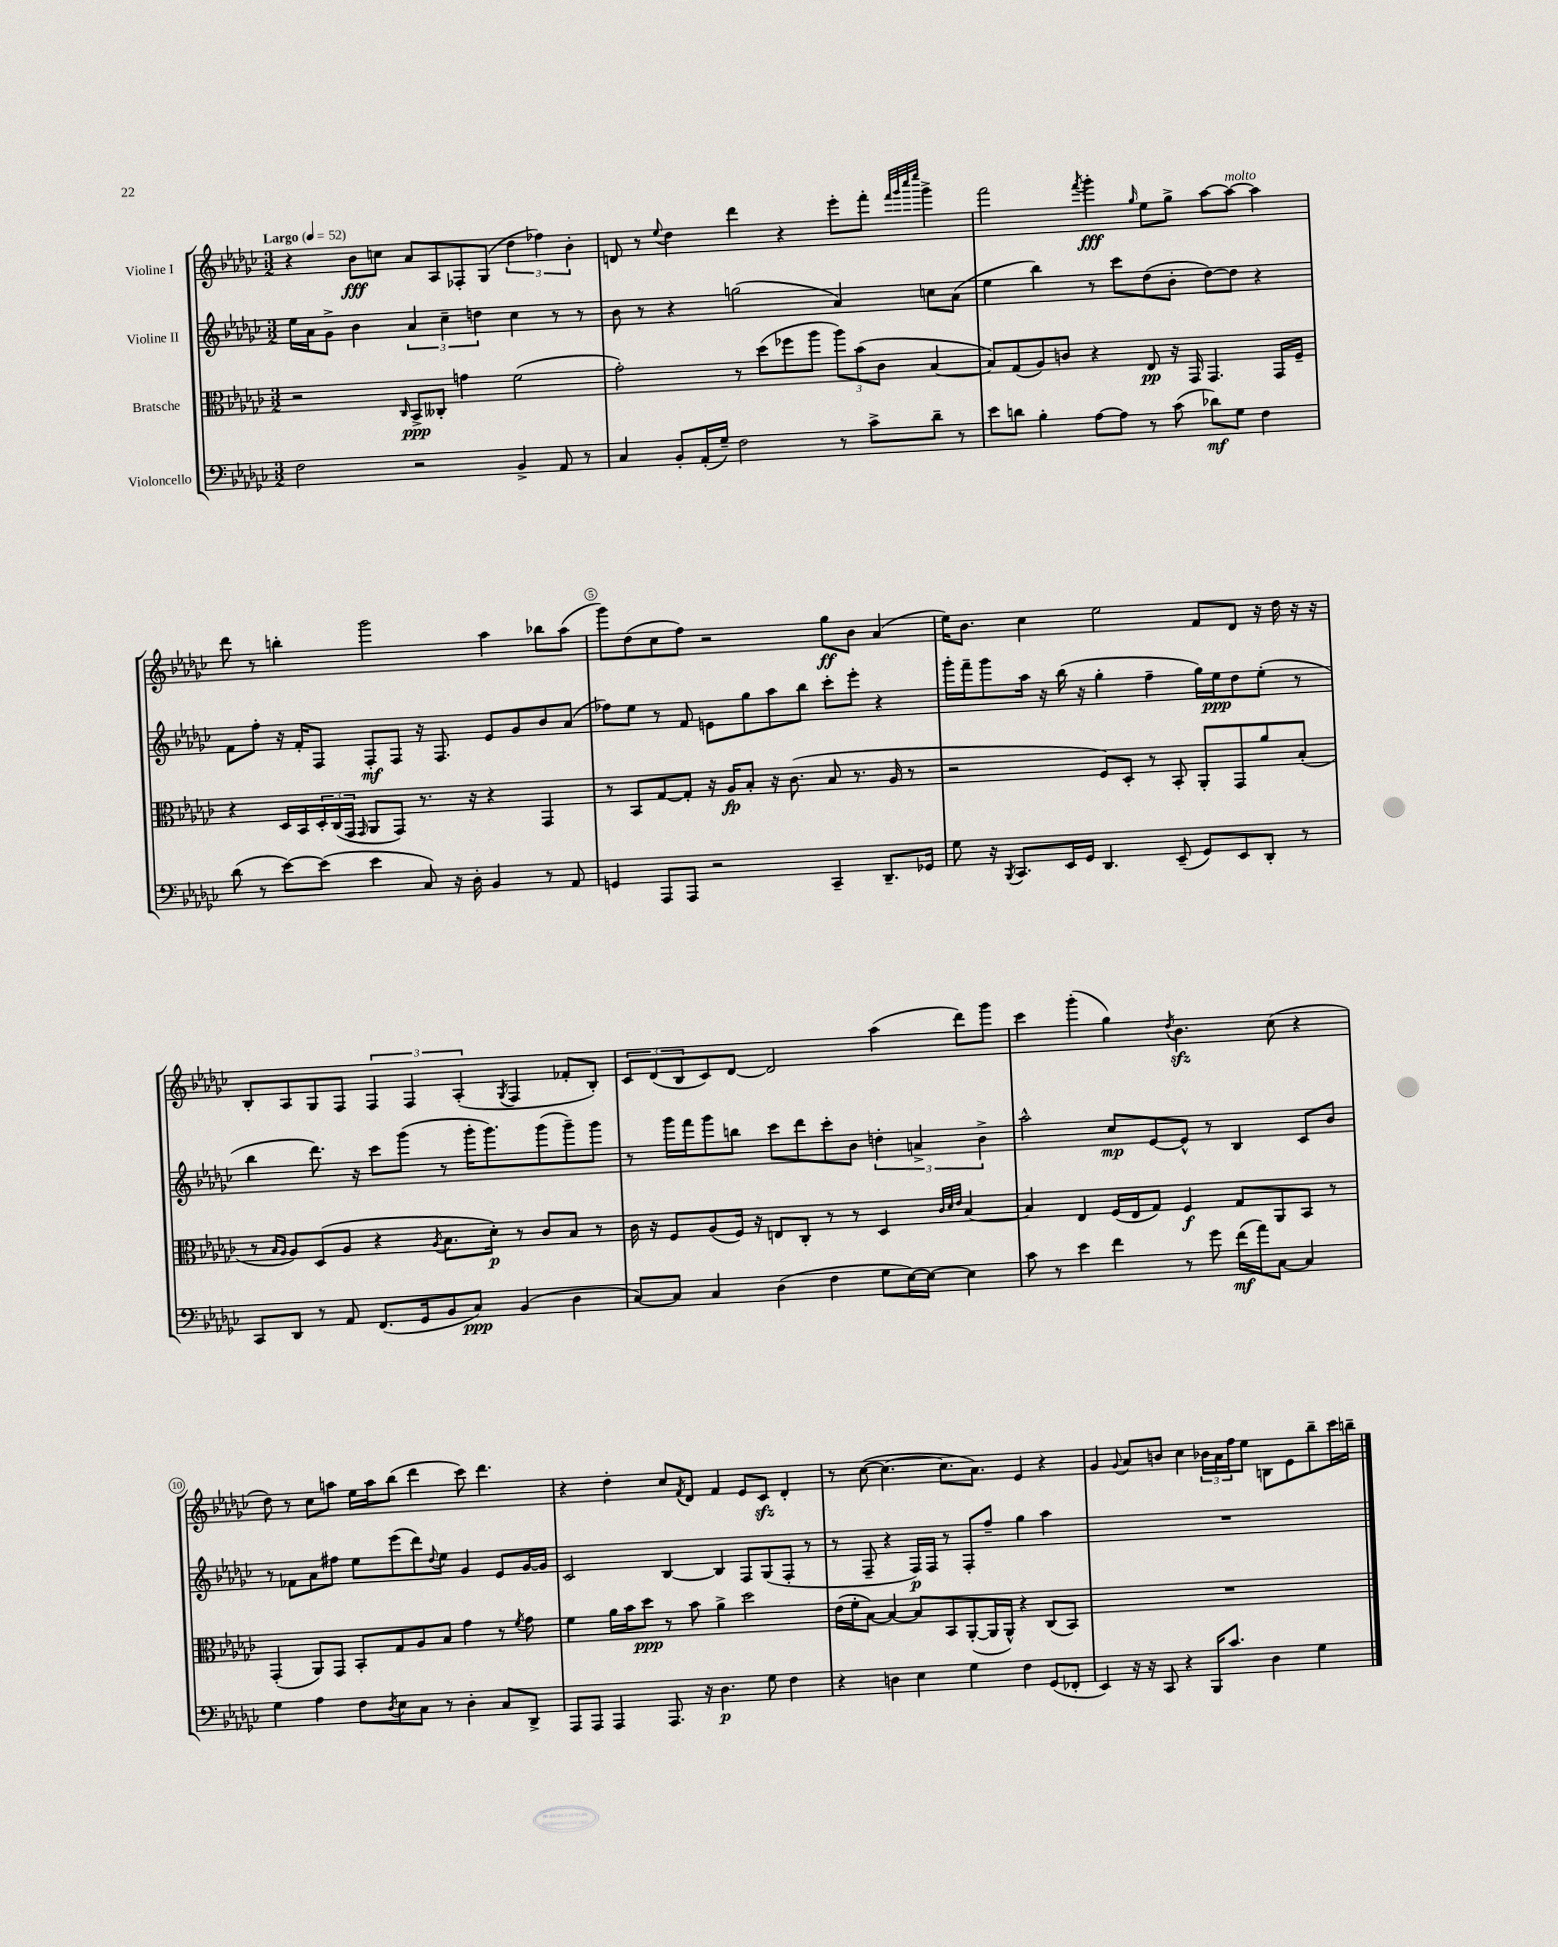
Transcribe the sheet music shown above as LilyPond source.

<<
\new StaffGroup <<
\new Staff = "s0" \with { instrumentName = "Violine I" } {
    \clef treble \key ges \major \numericTimeSignature \time 3/2 \tempo "Largo" 4 = 52
    r4 bes'8\fff c''8 aes'8 aes8 fes8-. ges8( \tuplet 3/2 { des''4 fes''4) bes'4-. } |
    d'8 r8 \appoggiatura { ees''8 } des''4 des'''4 r4 ees'''8-. f'''8-. \grace { f'''32 ges'''32 ces''''32 ees''''32 } ges'''4-> |
    f'''2 \acciaccatura { f'''8 } ges'''4-.\fff \grace { ges''16 } ees''8 ges''8-> aes''8~ aes''8~^\markup { \italic "molto" } aes''4 |
    des'''8 r8 b''4-. ges'''2 aes''4 bes''8 aes''8( |
    ges'''8) des''8( ces''8 f''8) r2 ges''8\ff bes'8 aes'4( |
    ees''16) bes'8. ces''4 ees''2 f'8 des'8 r16 des''16 r16 r16 |
    bes8-. aes8 ges8 f8 \tuplet 3/2 { f4 f4 aes4-.( } \acciaccatura { ges8 } f4 fes'8-. bes8-.) |
    \tuplet 3/2 { ces'8 des'8( bes8 } ces'8) des'8~ des'2 aes''4( des'''8) ges'''8 |
    ces'''4 ges'''4-.( ges''4) \acciaccatura { des''8 } bes'4.\sfz ces''8( r4 |
    des''8) r8 ces''8 a''8 ees''16 a''16 bes''8( des'''4 ces'''8) des'''4. |
    r4 des''4-. ces''8 \acciaccatura { f'8 } des'8 f'4 ees'8 ces'8\sfz des'4-. |
    r8 ces''8~( ces''4.~ ces''8. aes'8.) ees'4 r4 |
    ges'4 \appoggiatura { ges'8 } aes'8 b'8 ces''4 \tuplet 3/2 { bes'16 aes'16 f''16 } ees''8 b8 ees'8 bes''8-- ces'''16 b''16-- \bar "|." |
}
\new Staff = "s1" \with { instrumentName = "Violine II" } {
    \clef treble \key ges \major \numericTimeSignature \time 3/2
    ees''16 aes'16 ges'8-> bes'4 \tuplet 3/2 { aes'4 ces''4-- d''4 } ces''4 r8 r8 |
    bes'8 r8 r4 g''2( aes'4) c''8 aes'8( |
    ees''4 bes''4) r8 ces'''8 des''8( bes'8-. des''8~) des''8 r4 |
    f'8 f''8-. r16 f'16-. f8 f8-.\mf f8 r16 f8. ees'8 ges'8 bes'8 aes'8( |
    fes''8) ees''8 r8 f'8 e'8 ges''8 aes''8 bes''8 ces'''8-. ees'''8-. r4 |
    ges'''16-. f'''16-- ges'''8 aes''16 r16 bes''16( r16 ges''4-. f''4-- ges''16) ees''16\ppp des''8 ees''8-.( r8 |
    bes''4 des'''8.) r16 ces'''8 ges'''8( r8 ges'''16-. ges'''8.) ges'''8( ges'''8--) ges'''8 |
    r8 ges'''16 f'''16 ges'''8 b''8 ces'''8 des'''8 ces'''8-. bes'8 \tuplet 3/2 { d''4-. a'4-> bes'4-> } |
    aes''2-^ ces''8\mp ees'8~ ees'8-^ r8 bes4 ces'8 bes'8 |
    r8 fes'8 aes'8 fis''8 ees''8 ees'''8( des'''8) \appoggiatura { des''8 } ees''8 ges'4 ees'8 ges'16~ ges'16 |
    ces'2 bes4~ bes4 f8 ges8( f8-. r8 |
    r8 f8-- r4 f16\p) f16 r8 f8-. f''8-- ges''4 aes''4 |
    R1. \bar "|." |
}
\new Staff = "s2" \with { instrumentName = "Bratsche" } {
    \clef alto \key ges \major \numericTimeSignature \time 3/2
    r2 \grace { ces16 } bes,8->\ppp ceses8-. g'4 f'2( |
    ges'2-.) r8 des''8( fes''8 aes''8 \tuplet 3/2 { aes''8) bes'8( ces'8 } bes4~ |
    bes8) ges8( aes8) c'8 r4 ees8\pp r16 ges,16 ges,4. ges,16 f16-- |
    r4 des16 bes,16 \tuplet 3/2 { des16-. ces16( ges,16 } \grace { ges,16 } aes,8 ges,8) r8. r16 r4 ges,4 |
    r8 bes,8 ges8~ ges8-. r16 aes16\fp bes8-. r16 ces'8.( bes8 r8. aes16 r8 |
    r2 f8) des8-. r8 bes,8-. aes,8-. ges,8 aes'8 bes8-.( |
    r8 \grace { bes16 aes16 } aes8) des8( aes8 r4 \acciaccatura { aes8 } bes8. des'16-.\p) r8 ces'8 bes8 r8 |
    ces'16 r16 f8 aes8( f16) r16 e8 ces8-. r8 r8 des4 \grace { ces'32 des'32 ees'32 } bes4~ |
    bes4 ees4 f16( ees16 ges8) f4\f ges8 aes,8 bes,8 r8 |
    ges,4-.( aes,8) ges,8 bes,8-. ges8 aes8 bes8 ges'4 r8 \acciaccatura { f'8 } ges'8 |
    f'4 aes'16 bes'16 des''8\ppp r8 bes'8 aes'4-> des''2 |
    ees'16( f'16-. bes8~) bes4~ bes8 bes,8 aes,8~-.( aes,16 aes,16-^) r4 ces8( bes,8) |
    R1. \bar "|." |
}
\new Staff = "s3" \with { instrumentName = "Violoncello" } {
    \clef bass \key ges \major \numericTimeSignature \time 3/2
    f2 r2 bes,4-> aes,8 r8 |
    ces4 bes,8-. aes,16-.( ges16--) f2 r8 ces'8-> des'8-- r8 |
    ees'8 d'8 bes4-. aes8~ aes8 r8 ces'8( des'8\mf) ges8 f4 |
    des'8( r8 ees'8~) ees'8( ees'4 ces8) r16 des16-. bes,4 r8 aes,8 |
    g,4 aes,,8 aes,,8 r2 ces,4-- des,8.-- ges,16 |
    ges8 r16 \acciaccatura { bes,,8 } ces,8. ees,16 ges,16 des,4. ees,8--( ges,8) ees,8 des,8-. r8 |
    ces,8 des,8 r8 aes,8 f,8.( ges,16 bes,8 ces8\ppp) bes,4( des4 |
    ces8~) ces8 ces4 des4( f4 ges8 ees16~) ees16~ ees4 |
    ces'8 r8 ees'4 f'4 r8 ges'8 f'16\mf( aes'16) ces8~ ces4 |
    ges4 aes4 f8 \acciaccatura { des8 } ees8 ces8 r8 des4-. ces8 des,8-> |
    aes,,8 aes,,8 aes,,4 aes,,8. r16 des4.\p ges8 f4 |
    r4 d4 ees4 ges4 f4 ges,8( fes,8-. |
    ees,4) r16 r16 ces,8 r4 bes,,16 ces'8. des4 ges4 \bar "|." |
}
>>
>>
\layout { \context { \Score \override BarNumber.break-visibility = ##(#f #t #t) barNumberVisibility = #(every-nth-bar-number-visible 5) \override BarNumber.stencil = #(make-stencil-circler 0.1 0.3 ly:text-interface::print) } }
